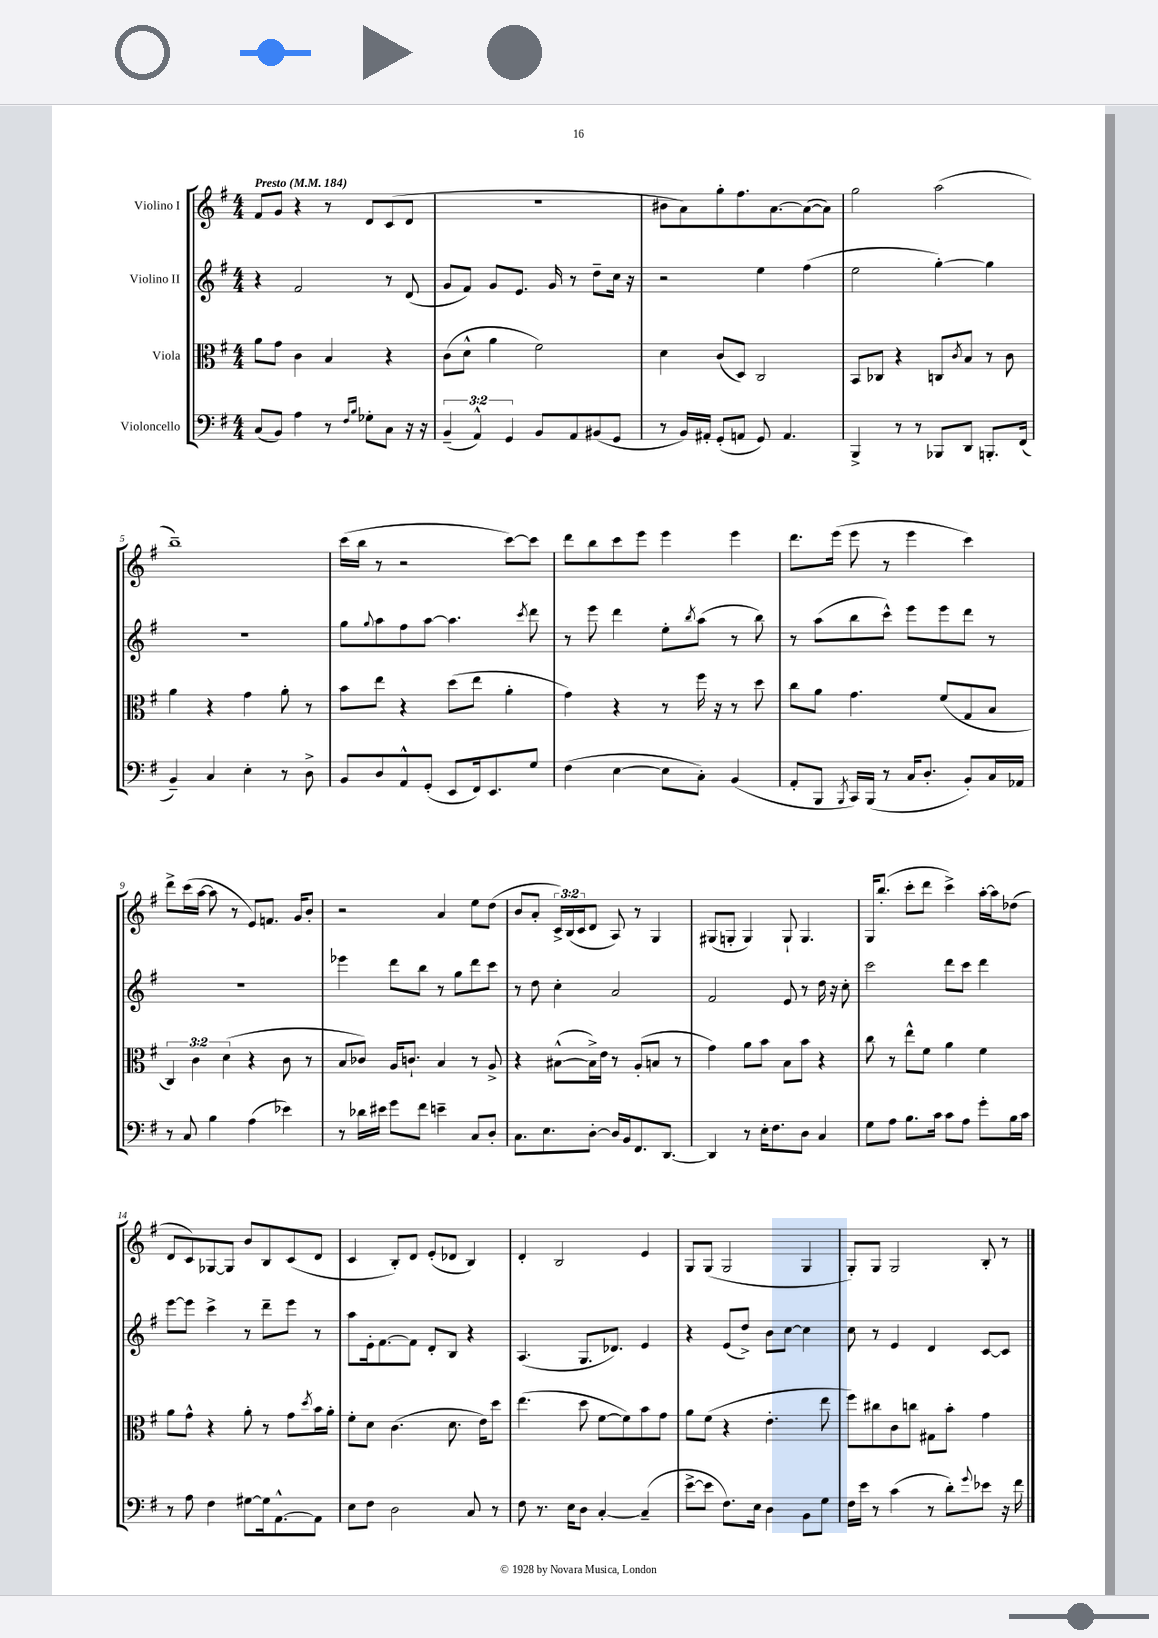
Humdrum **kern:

**kern	**kern	**kern	**kern
*part4	*part3	*part2	*part1
*staff4	*staff3	*staff2	*staff1
*I"Violoncello	*I"Viola	*I"Violino II	*I"Violino I
*clefF4	*clefC3	*clefG2	*clefG2
*k[f#]	*k[f#]	*k[f#]	*k[f#]
*M4/4	*M4/4	*M4/4	*M4/4
*MM184	*MM184	*MM184	*MM184
=1	=1	=1	=1
!	!	!	!LO:TX:a:B:t=Presto
(8C/L	8a\L	4r	8f#/L
8BB/J)	8g\J	.	8g/J
4A\	4c\	2f#/	4r
8r	4B/	.	8r
16qqF#/LL	.	.	.
16qqB/JJ	.	.	.
8G-X'\L	.	.	8d/L
8C\J	4r	8r	(8c/
16r	.	(8d/	8d/J
16r	.	.	.
=2	=2	=2	=2
(6BB~/	(8c\L	8g/L	1r
.	8d^^\J	8f#/J)	.
6AA^^/)	.	.	.
.	4a\	8g/L	.
6GG/	.	.	.
.	.	8.e/J	.
8BB/L	2f#\)	.	.
.	.	16g/	.
8AA/	.	8r	.
(8BB#X/	.	8dd~\L	.
8GG/J	.	16cc\Jk	.
.	.	16r	.
=3	=3	=3	=3
8r	4d\	2r	8b#X\L
16BB/LL)	.	.	8a\)
16AA#X'/JJ	.	.	.
(8GG'/L	(8c/L	.	8gg'\
8AAn/J	8D/J)	.	8.ff#\
8GG/)	2C/	4ee\	.
.	.	.	[8.a\
4.AA/	.	.	.
.	.	(4ff#\	(8a\_
.	.	.	8a\J])
=4	=4	=4	=4
4BBB^/	8BB/L	2ee\	2gg\
.	8C-X/J	.	.
8r	4r	.	.
8r	.	.	.
8BBB-X/L	8Cn/L	[4gg'\)	(2aa\
.	8qc/	.	.
8DD/J	8B/J	.	.
8.BBBn'/L	8r	4gg\]	.
.	8c\	.	.
(16FF#/Jk	.	.	.
!!LO:LB:g=z
=5	=5	=5	=5
4BB~/)	4a\	1r	1bb~)
4C/	4r	.	.
4E'\	4g\	.	.
8r	8a'\	.	.
8D^\	8r	.	.
=6	=6	=6	=6
8BB/L	8b\L	8gg\L	(16ccc\LL
.	.	.	16bb\JJ
.	.	8qqgg/	.
8D/	8ee\J	8aa\	8r
8AA^^/	4r	8ff#\	2r
(8GG'/J	.	[8aa\J	.
8EE/L	(8dd\L	4.aa\]	.
16FF#/k)	8ee\J	.	.
8.EE/	.	.	.
.	4a'\	.	[8ccc\L)
.	.	8qccc/	.
8G/J	.	8ddd\	8ccc\J]
=7	=7	=7	=7
(4F#\	4g\)	8r	8ddd\L
.	.	8eee\	8bb\
[4E\	4r	4ddd\	8ccc\
.	.	.	8eee\J
8E\L]	8r	8ee'\L	4eee\
.	.	8qbb/	.
8C'\J)	16ff#\	(8aa\J	.
.	16r	.	.
(4BB/	8r	8r	4eee\
.	8dd\	8bb\)	.
=8	=8	=8	=8
8AA'/L	8cc\L	8r	8.ddd\L
8BBB/J	8a\J	(8aa\L	.
.	.	.	(16eee\Jk
8qBBB/	.	.	.
16CC/LL)	4.g\	8bb\	8eee\
(16BBB/JJ	.	.	.
8r	.	8ccc^^\J)	8r
16C/KL	.	8eee\L	4eee\
8.D'/J	.	.	.
.	(8f#/L	8eee\	.
8BB'/L)	8G/	8ddd\J	4ccc\)
16C/L	8B/J	8r	.
16AA-X/JJ	.	.	.
!!LO:LB:g=z
=9	=9	=9	=9
8r	6C/)	1r	8ddd^\L
8C/	.	.	(16ccc\L
.	6c\	.	.
.	.	.	[16aa\JJ
4B\	.	.	8aa\]
.	(6d\	.	.
.	.	.	8r
(4A\	4r	.	8e/L)
.	.	.	8.fn/J
4e-X\)	8c\	.	.
.	.	.	16g/KL
.	8r	.	8b'/J
=10	=10	=10	=10
8r	8B/L	4eee-X\	2r
16d-X\LL	8c-X/J)	.	.
16e#X\JJ	.	.	.
8g\L	16A/KL	8ddd\L	.
.	8.cn`/J	.	.
8f#\J	.	8bb\J	.
4en~\	4B/	8r	4a/
.	.	8gg\L	.
8C/L	8r	8ddd\	8ee\L
8D'/J	8A^/	8ccc\J	(8dd\J
=11	=11	=11	=11
8.C\L	4r	8r	8b/L
.	.	8dd\	8a'/J
8.E\	.	.	.
.	([8B#X^^\L	4cc'\	24c^/LL)
.	.	.	(24B/
.	.	.	24c/J
[8D'\J	16B#^\L])	.	8d/J
.	16e\JJ	.	.
16D/LL]	8r	2a/	8A/)
16BB/J	.	.	.
8.FF#/	(8A'/L	.	8r
.	8Bn/J	.	4G/
[8.DD/J	.	.	.
.	8r	.	.
=12	=12	=12	=12
4DD/]	4g\)	2f#/	(8G#X/L
.	.	.	8Gn'/J
8r	8a\L	.	4G/)
16E'\KL	8b\J	.	.
8.F#\	.	.	.
.	8B\L	8e/	8G`/
8D\J	8b\J	8r	4.G/
4C/	4r	16dd\	.
.	.	16r	.
.	.	8cc'\	.
=13	=13	=13	=13
8G\L	8cc\	2ccc\	16G/KL
.	.	.	(8.bb'/J
8A\J	8r	.	.
8.B\L	8ee^^\L	.	8ccc'\L
.	8f#\J	.	8ddd\J
16c\Jk	.	.	.
8c\L	4a\	8ddd\L	4ccc^\)
8A\J	.	8ccc\J	.
8g'\L	4f#\	4ddd\	[16aa'\LL
.	.	.	16aa\J]
16B\L	.	.	(8dd-X\J
16c\JJ	.	.	.
!!LO:LB:g=z
=14	=14	=14	=14
8r	8a\L	[8eee\L	8d/L
8A\	8g^^\J	8eee\J]	8c/)
4F#\	4r	4ccc^\	[8G-X/
.	.	.	8G-/J]
[8G#X\L	8a'\	8r	8b/L
16G#\k]	8r	8ddd~\L	8B/
[8.AA^^\	.	.	.
.	8g\L	8eee\J	(8c/
.	8qdd/	.	.
8AA\J]	16b\L	8r	8d/J
.	16a'\JJ	.	.
=15	=15	=15	=15
8E\L	8f#'\L	8aa\L	4c/
8F#\J	8d\J	16e'\k	.
.	.	[8.f#\	.
2D\	(4.c\	.	8B'/L)
.	.	8f#\J]	8d/J
.	.	8d'/L	(8e'/L
.	8.d\	8B/J	8d-X/J
8C/	.	4r	4B/)
.	16e\KL)	.	.
8r	8dd\J	.	.
=16	=16	=16	=16
8F#\	(4.ee\	(4.A/	4d'/
8.r	.	.	.
.	.	.	2B/
16E\KL	.	.	.
8D\J	8dd\	8.G/L	.
[4C'/	[8f#\L	.	.
.	.	8.d-X/J)	.
.	8f#\])	.	.
(4C~/]	8b\	4e/	4e/
.	8g\J	.	.
=17	=17	=17	=17
[8e^\L	8a\L	4r	8G/L
8e\J]	(8f#\J	.	(8G/J
8.F#\L)	4r	(8e/L	2G/
.	.	8dd^/J)	.
16E\Jk	.	.	.
4D\	4.e'\	8b\L	.
.	.	[8cc\J	.
8BB\L	.	4cc\]	4G/
8G\J	8ee\	.	.
=18	=18	=18	=18
16F#\LL	8ff#\L)	8cc\	8G'/L)
16e\JJ	.	.	.
8r	8cc#X\	8r	8G/J
(4c\	8c\	4e/	2G/
.	8ccn\J	.	.
8r	8G#X\L	4d/	.
8d'\L)	8b'\J	.	.
8qqg/	.	.	.
8e-X\J	4g\	[8c/L	8B'/
16r	.	8c/J]	8r
16f#\	.	.	.
==	==	==	==
*-	*-	*-	*-
